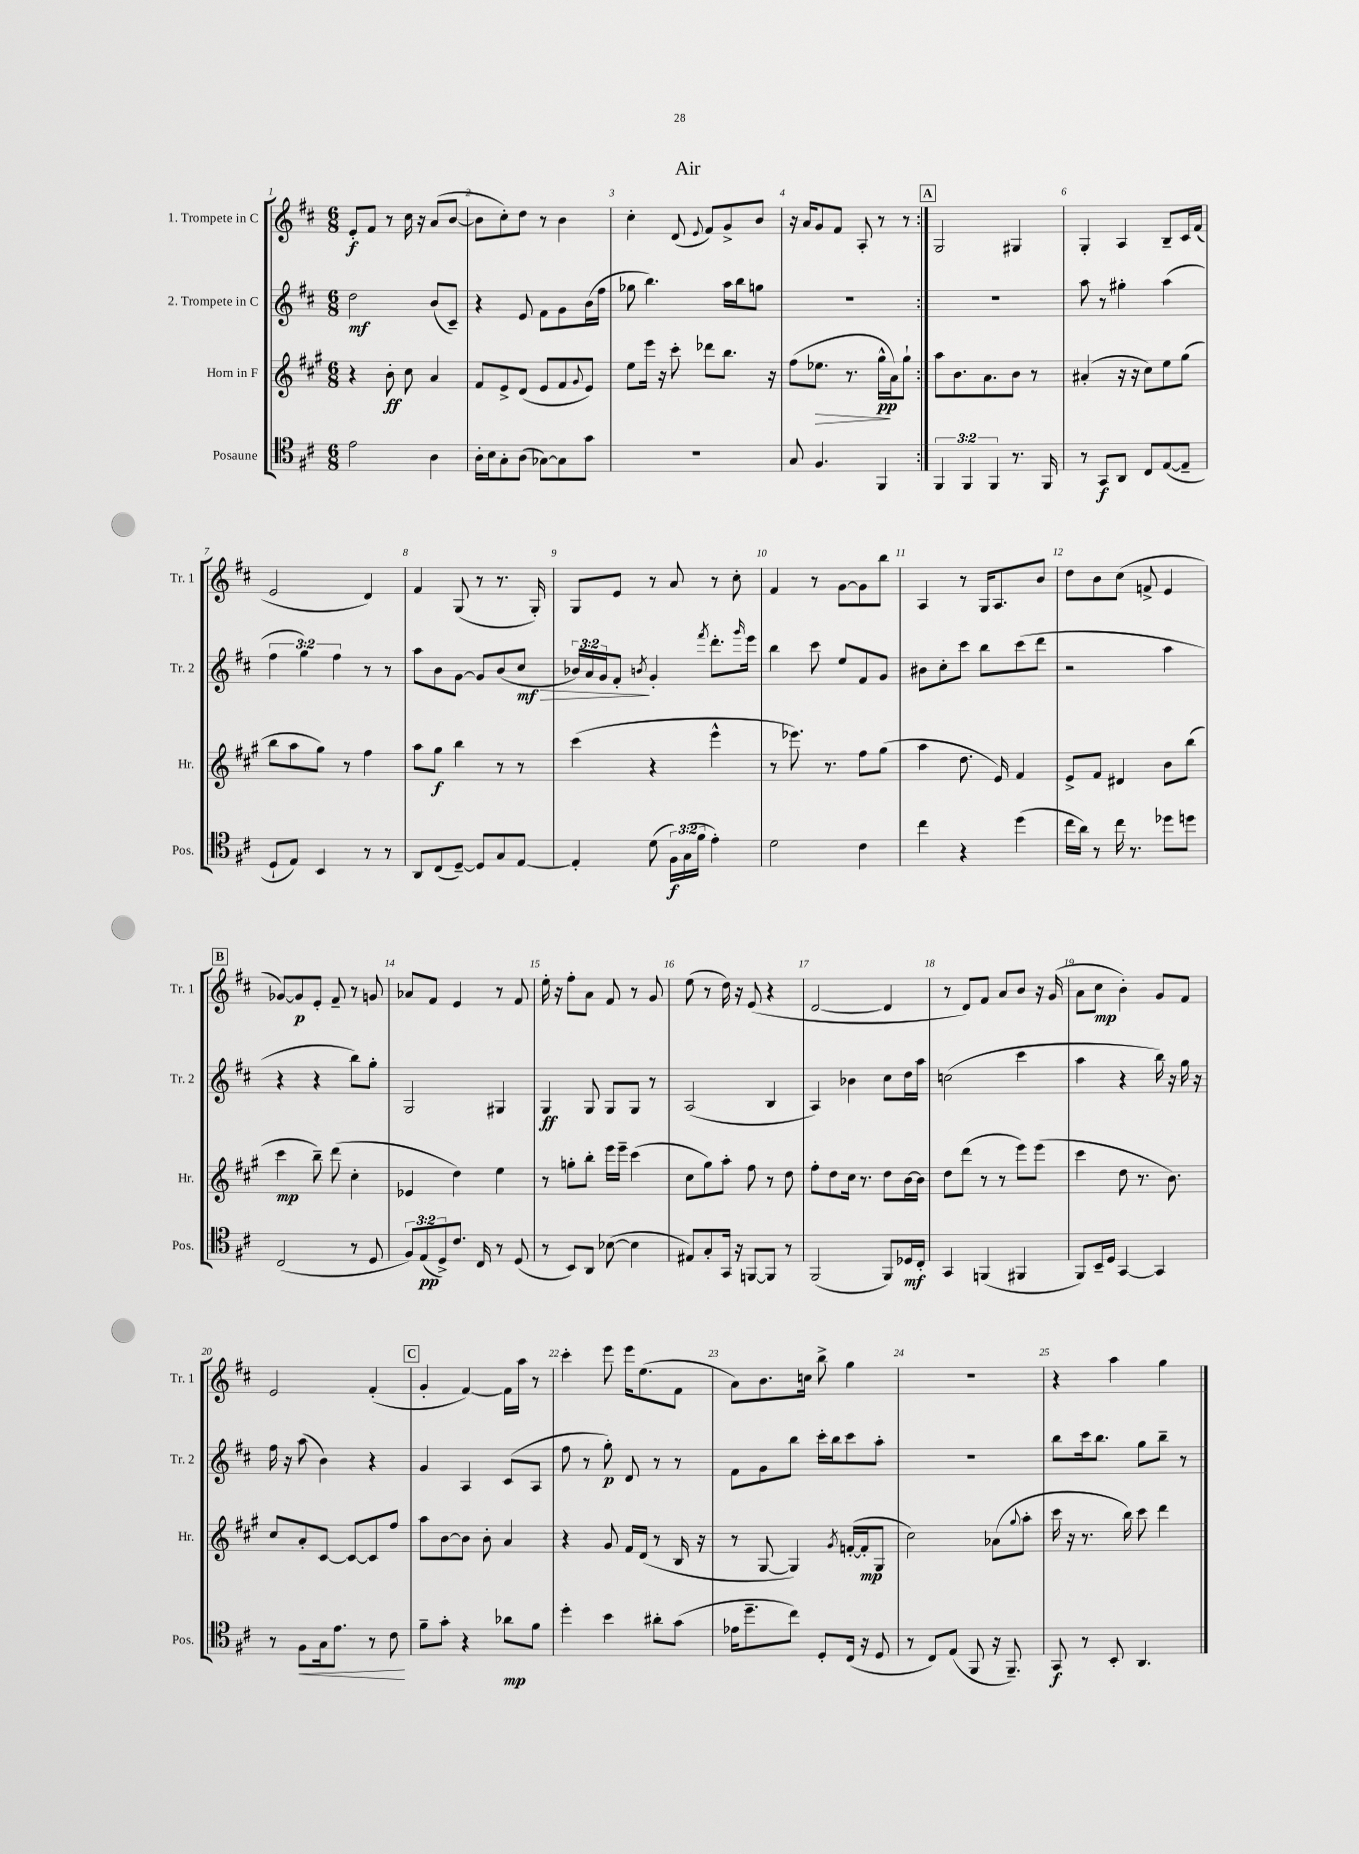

**kern	**kern	**kern	**kern
*staff4	*staff3	*staff2	*staff1
*clefC4	*clefG2	*clefG2	*clefG2
*k[f#c#]	*k[f#c#g#]	*k[f#c#]	*k[f#c#]
*M6/8	*M6/8	*M6/8	*M6/8
2e	4r	2dd	8e'
.	.	.	8f#
.	8b'	.	8r
.	8cc#	.	16cc#
.	.	.	16r
4A	4a	(8b	(8a
.	.	8c#~)	[8b
=	=	=	=
16A'	8f#	4r	8b]
16B	.	.	.
8G'	8e^	.	8cc#')
(8A	(8d	8e	8dd
[8G-)	8e	8f#	8r
8G-]	8f#	8g	4b
.	8qqg#	.	.
8g	8e)	(16b	.
.	.	16ff#	.
=	=	=	=
2.r	8ee	8gg-	4cc#'
.	16eee	4.bb)	.
.	16r	.	.
.	8ccc#'	.	(8d
.	.	.	8qqe
.	8ddd-	.	8f#)
.	8.bb	16aa	8g^
.	.	16bb	.
.	.	8gg	8b
.	16r	.	.
=	=	=	=
8G	(8ff#	2.r	16r
.	.	.	16a
4.F#	8.ee-	.	8g
.	.	.	8f#
.	8.r	.	.
.	.	.	8A'
4FF#	16gg#^^	.	8r
.	16a)	.	.
.	8gg#`	.	8r
=:|!	=:|!	=:|!	=:|!
6FF#	8aa	2.r	2G
.	8.b	.	.
6FF#	.	.	.
.	8.a	.	.
6FF#	.	.	.
8.r	8b	.	4G#
.	8r	.	.
16FF#	.	.	.
=	=	=	=
8r	(4a#'	8aa	4G'
8GG	.	8r	.
8AA	16r	4gg#'	4A
.	16r	.	.
8C#	8cc#)	.	.
([8E	8ee	(4aa	8B~
8E~]	(8gg#	.	16c#
.	.	.	(16f#
=	=	=	=
8D`	8bb	6ff#	2e
8E)	8aa	.	.
.	.	6gg)	.
4BB	8gg#)	.	.
.	.	6ff#	.
.	8r	.	.
8r	4ff#	8r	4d)
8r	.	8r	.
=	=	=	=
8AA	8aa	8aa	4f#
(8C#	8gg#	8b	.
[8D~)	4bb	[8g	(8G
8D]	.	8g]	8r
8G	8r	(8b	8.r
[8E	8r	8cc#	.
.	.	.	16G')
=	=	=	=
4E']	(4ccc#	24b-)	8G
.	.	24a	.
.	.	24g	.
.	.	8f#'	8e
.	.	8qb	.
(8d	4r	4g'	8r
24F#)	.	.	8a
(24G	.	.	.
24f#	.	.	.
.	.	8qfff#	.
4e')	4eee^^	8.ddd'	8r
.	.	.	8cc#'
.	.	16qqggg	.
.	.	16eee	.
=	=	=	=
2d	8r	4bb	4f#
.	8.eee-)	.	.
.	.	8ccc#	8r
.	8.r	.	.
.	.	8ee	[8g
4c#	8ff#	8f#	8g]
.	(8gg#	8g	8bb
=	=	=	=
4cc#	4aa	8b#	4A
.	.	8cc#'	.
4r	8.dd	8ccc#	8r
.	.	8bb	16G
.	16e)	.	8.A
(4dd	4f#	(8ccc#	.
.	.	8ddd	8b
=	=	=	=
16cc#	8e^	2r	8dd
16a)	.	.	.
8r	8f#	.	8b
16cc#	4d#	.	(8cc#
8.r	.	.	.
.	.	.	8f^
8dd-	8b	4aa	4e
8dd	(8bb	.	.
=	=	=	=
(2C#	4ccc#	4r	[8g-)
.	.	.	8g-]
.	8bb~)	4r	8e'
.	(8ddd	.	8f#~
8r	4cc#'	8bb)	8r
8D	.	8gg'	8g
=	=	=	=
12F#)	4e-	2G	8a-
(12E	.	.	.
.	.	.	8f#
12D^)	.	.	.
8.c#	4dd)	.	4e
16C#	.	.	.
8r	4ee	4G#	8r
(8D	.	.	8f#
=	=	=	=
8r	8r	4G	16ee'
.	.	.	16r
8BB)	8gg'	.	8ff#'
8AA	8bb'	8G	8a
([8B-	16eee	8G	8f#
.	16eee~	.	.
4B-]	(4ccc#	8G	8r
.	.	8r	8g
=	=	=	=
8E#)	8cc#	(2A	(8ee
8G'	8gg#)	.	8r
16GG	8aa'	.	16dd)
16r	.	.	16r
[8FF	8ff#	.	(8e
8FF]	8r	4B	4r
8r	8dd	.	.
=	=	=	=
(2FF#	8ff#'	4A)	[2d
.	8dd	.	.
.	16cc#	4b-	.
.	8.r	.	.
8FF#)	8dd	8cc#	4d]
16D-	[16b	16dd	.
16C#'	16b]	16aa	.
=	=	=	=
4GG	8dd	(2cc	8r
.	(8ddd	.	8d)
(4FF	8r	.	8f#
.	8r	.	8a
4FF#	8eee)	4ccc#	8b
.	(8eee	.	16r
.	.	.	(16g
=	=	=	=
8FF#)	4ccc#	4aa	8a
16BB~	.	.	8cc#
16D	.	.	.
[4GG	8dd	4r	4b')
.	8.r	.	.
4GG]	.	16bb)	8g
.	8.b)	16r	.
.	.	16gg	8f#
.	.	16r	.
=	=	=	=
8r	8cc#	16ff#	2e
.	.	16r	.
8F#	8a'	(8aa	.
16G	[8c#	4b)	.
8.e	.	.	.
.	8c#_	.	.
8r	8c#]	4r	(4f#'
8c#	8ff#	.	.
=	=	=	=
8f#~	8aa	4g	4g'
8g'	[8b	.	.
4r	8b]	4A	[4f#)
.	8b'	.	.
8a-	4a	(8c#	16f#]
.	.	.	16aa
8f#	.	8A	8r
=	=	=	=
4dd'	4r	8ff#	4ccc#'
.	.	8r	.
4b	8g#	8gg')	8eee
.	16f#	8d	16eee
.	(16d	.	(8.ee
8a#'	8r	8r	.
(8g	16B	8r	8f#
.	16r	.	.
=	=	=	=
16e-	8r	8f#	8a)
8.dd~	.	.	.
.	[8G#	8g	8.b
8cc#)	4G#])	8bb	.
.	.	.	16cc
8D'	.	16ccc#'	8bb^
.	.	16bb	.
.	8qg#	.	.
(16C#	([16f'	8ccc#	4gg
16r	16f']	.	.
8D	8G#	8aa'	.
=	=	=	=
8r	2cc#)	2.r	2.r
8C#)	.	.	.
(8E	.	.	.
8FF#	.	.	.
16r	(8a-	.	.
8.FF#~)	.	.	.
.	8qqgg#	.	.
.	8aa'	.	.
=	=	=	=
8GG	16ccc#	8bb	4r
.	16r	.	.
8r	8.r	16ccc#	.
.	.	8.bb	.
8BB'	.	.	4aa
.	16bb)	.	.
4.AA	8ccc#	8gg	.
.	4ddd	8bb~	4gg
.	.	8r	.
==	==	==	==
*-	*-	*-	*-
